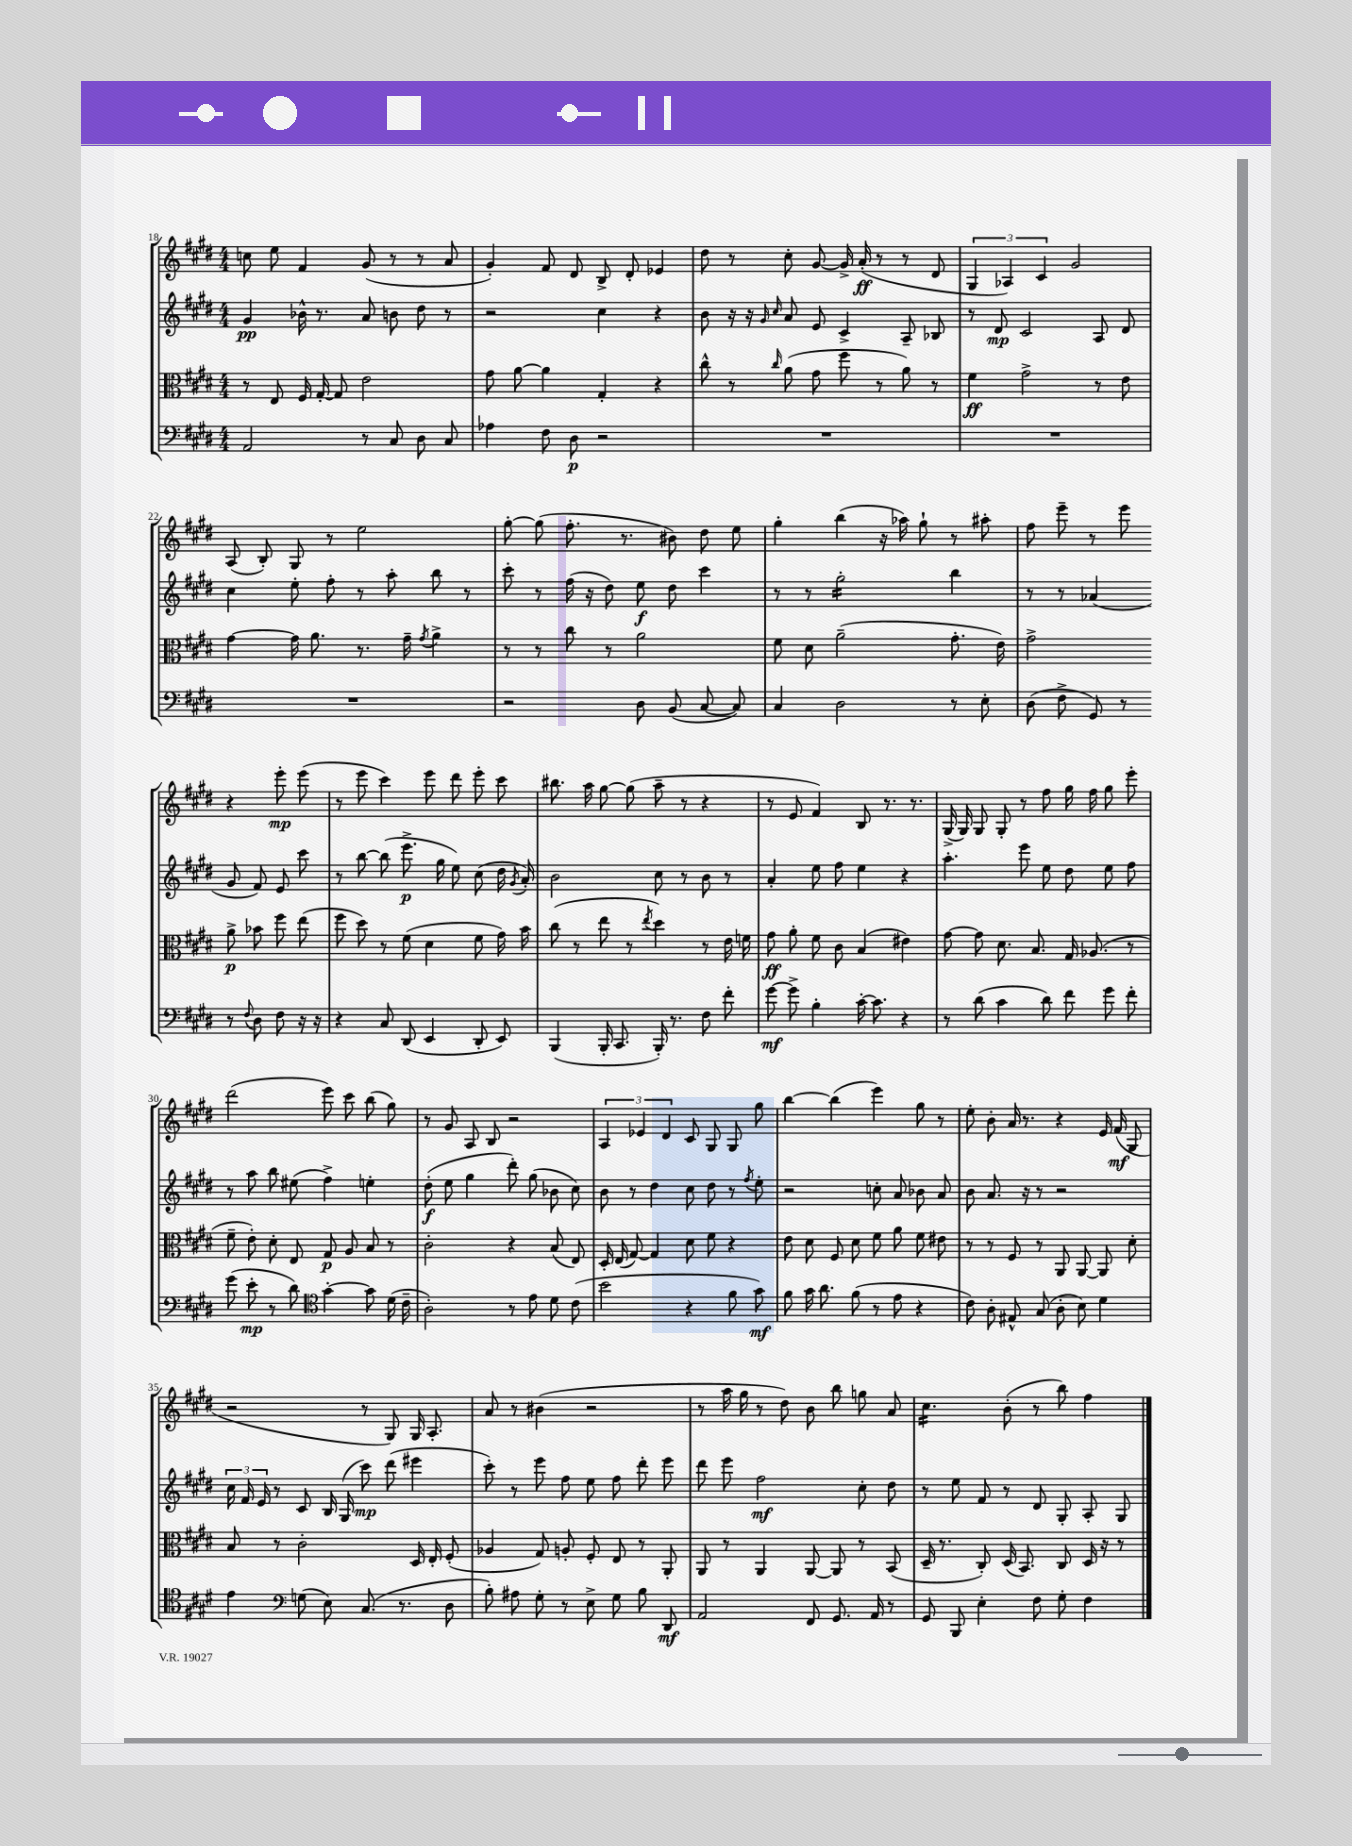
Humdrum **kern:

**kern	**kern	**kern	**kern
*staff4	*staff3	*staff2	*staff1
*clefF4	*clefC3	*clefG2	*clefG2
*k[f#c#g#d#]	*k[f#c#g#d#]	*k[f#c#g#d#]	*k[f#c#g#d#]
*M4/4	*M4/4	*M4/4	*M4/4
2AA	8r	4g#	8cc
.	8E	.	8ee
.	16F#	16b-^^	4f#
.	[16G#'	8.r	.
.	8G#]	.	.
8r	2e	8a	(8g#
8C#	.	8b	8r
8D#	.	8dd#	8r
8C#	.	8r	8a
=	=	=	=
4A-	8g#	2r	4g#')
.	[8a	.	.
8F#	4a]	.	8f#
8D#	.	.	8d#
2r	4G#'	4cc#	8B^
.	.	.	8d#'
.	4r	4r	4e-
=	=	=	=
1r	8cc#^^	8b	8dd#
.	8r	16r	8r
.	.	16r	.
.	.	16qqg#	.
.	16qqcc#	16qqcc#	.
.	(8a	8a	8cc#'
.	8g#	8e	[8g#
.	8ff#	4c#^	16g#^]
.	.	.	(16a'
.	8r	.	8r
.	8a)	8A~	8r
.	8r	8B-	8d#
=	=	=	=
1r	4f#	8r	6G#
.	.	8d#	.
.	.	.	6A-)
.	2g#^	2c#	.
.	.	.	6c#
.	.	.	2g#
.	8r	8A	.
.	8e	8d#	.
=	=	=	=
1r	[4g#	4cc#	(8A
.	.	.	8B')
.	16g#]	8ee'	8G#
.	8.a	.	.
.	.	8ff#'	8r
.	8.r	8r	2ee
.	.	8aa'	.
.	16g#~	.	.
.	8qg#	.	.
.	4a^	8bb	.
.	.	8r	.
=	=	=	=
2r	8r	8ccc#'	[8gg#'
.	8r	8r	(8gg#]
.	8cc#	(16ff#	8.ff#'
.	.	16r	.
.	8r	8dd#)	.
.	.	.	8.r
8D#	2a	8ee	.
(8BB	.	8dd#	8b#)
[8C#	.	4ccc#	8dd#
8C#])	.	.	8ee
=	=	=	=
4C#	8f#	8r	4gg#'
.	8d#	8r	.
2D#	(2a~	2gg#'	(4bb
.	.	.	16r
.	.	.	16aa-)
.	.	.	8gg#`
8r	8.g#'	4bb	8r
8E'	.	.	8aa#'
.	16e)	.	.
=	=	=	=
(8D#	2g#^	8r	8ff#
8F#^	.	8r	8eee~
8GG#)	.	(4a-	8r
8r	.	.	8eee
8r	8a^	8g#	4r
8qqF#	.	.	.
8D#	8b-	8f#)	.
8F#	8ff#	8e	8eee'
16r	(8ee	8ccc#	(8eee
16r	.	.	.
=	=	=	=
4r	8ff#	8r	8r
.	8dd#)	[8bb	8eee
8C#	8r	(8bb]	4ccc#)
(8DD#	(8f#	8.eee^	.
4EE	4d#	.	8eee
.	.	16gg#	.
.	.	8ee)	8ddd#
8DD#'	8f#	(8cc#	8eee'
8EE)	16g#)	16dd#	8ccc#
.	.	8qg#	.
.	16b	16a')	.
=	=	=	=
(4BBB	(8cc#	2b	8.bb#
.	8r	.	.
.	.	.	16aa
16BBB'	8ee	.	[8gg#
8.CC#	.	.	.
.	8r	.	(8gg#]
.	8qee	.	.
16BBB')	4dd#)	8cc#	8aa~
8.r	.	.	.
.	.	8r	8r
8F#	8r	8b	4r
8f#'	16e	8r	.
.	16f	.	.
=	=	=	=
[8g#	8g#	4a'	8r
8g#^]	8a'	.	8e
4B'	8f#	8ee	4f#)
.	8c#	8ff#	.
[16c#'	(4B	4ee	8B
8.c#]	.	.	.
.	.	.	8.r
4r	4e#)	4r	.
.	.	.	8.r
=	=	=	=
8r	[8g#	4.aa'	(16G#^
.	.	.	16G#)
(8d#	8g#]	.	8G#
4c#	8.d#	.	8G#'
.	.	8eee	8r
.	8.B	.	.
8d#)	.	8ee	8ff#
8f#	16G#	8dd#	16gg#
.	(8.A-	.	16ff#
8g#	.	8ee	8gg#
8f#'	8r	8ff#	8eee'
=	=	=	=
(8g#	8f#~	8r	(2ddd#
8e'	8e')	8aa	.
8r	8d#'	8bb	.
8d#)	8E	(8ee#	.
*clefC4	*	*	*
[4g#'	8G#	4ff#^)	8eee)
.	8A	.	8ccc#
8g#]	8B	4ee'	(8bb
(16d#	8r	.	8gg#)
16c#~	.	.	.
=	=	=	=
2A')	2c#'	(8dd#'	8r
.	.	8ee	8g#
.	.	4gg#	8A
.	.	.	8B
8r	4r	8ddd#')	2r
8e	.	(8gg#	.
8d#	(8B	8b-	.
(8c#	8E)	8cc#)	.
=	=	=	=
2b	16D#'	8b	6A
.	(16E	.	.
.	[8G#)	8r	.
.	.	.	6e-
.	4G#]	4dd#	.
.	.	.	6d#
4r	8d#	8cc#	8c#
.	8f#	8dd#	8G#
8f#	4r	8r	8G#
.	.	8qff#	.
8g#)	.	8ee'	8gg#
=	=	=	=
8f#	8e	2r	[4bb
16g#	8d#	.	.
8.a	.	.	.
.	8F#	.	(4bb]
(8f#	8d#	.	.
8r	8f#	8cc'	4eee)
8e	8a	8a	.
4r	8f#	8b-	8gg#
.	8e#	8a	8r
=	=	=	=
8c#)	8r	8b	8ee'
8A'	8r	8.a	8b'
8E#^^	8F#	.	16a
.	.	16r	8.r
(8G#	8r	8r	.
8A'	8AA	2r	4r
8B)	[8AA	.	.
4d#	8AA]	.	16e
.	.	.	(16f#
.	8d#'	.	8G#
=	=	=	=
4e	8B	24cc#	2r
.	.	24f#	.
.	.	24e	.
.	8r	8r	.
*clefF4	*	*	*
(8G	2c#'	8c#	.
8E)	.	16B	.
.	.	(16G#	.
(8.C#	.	8ccc#)	8r
.	.	(8ddd#	8G#)
8.r	.	.	.
.	16D#	4eee#	16G#
.	16E'	.	8.A'
8D#	(8F#'	.	.
=	=	=	=
8B')	4A-	8ccc#')	8a
8A#	.	8r	8r
8G#'	8G#)	8eee	(4b#
8r	8A'	8ff#	.
8E^	8F#'	8ee	2r
8G#	8E	8ff#	.
8B	8r	8ddd#'	.
8DD#	8AA'	8eee	.
=	=	=	=
2AA	8AA	8ddd#	8r
.	8r	8eee	16aa
.	.	.	16gg#
.	4AA	2ff#	8r
.	.	.	8dd#)
8FF#	[8AA	.	8b
8.GG#	8AA]	.	8bb
.	8r	8cc#'	8gg
16AA	.	.	.
8r	(8BB	8dd#	8a
=	=	=	=
8GG#	16D#~	8r	4.cc#
.	8.r	.	.
8BBB	.	8ee	.
4E'	8C#')	8f#	.
.	(16D#	8r	(8b'
.	8.BB)	.	.
8F#	.	8d#	8r
8G#'	8C#	8G#'	8bb)
4F#	16D#	8A'	4ff#
.	16r	.	.
.	8r	8G#	.
==	==	==	==
*-	*-	*-	*-
